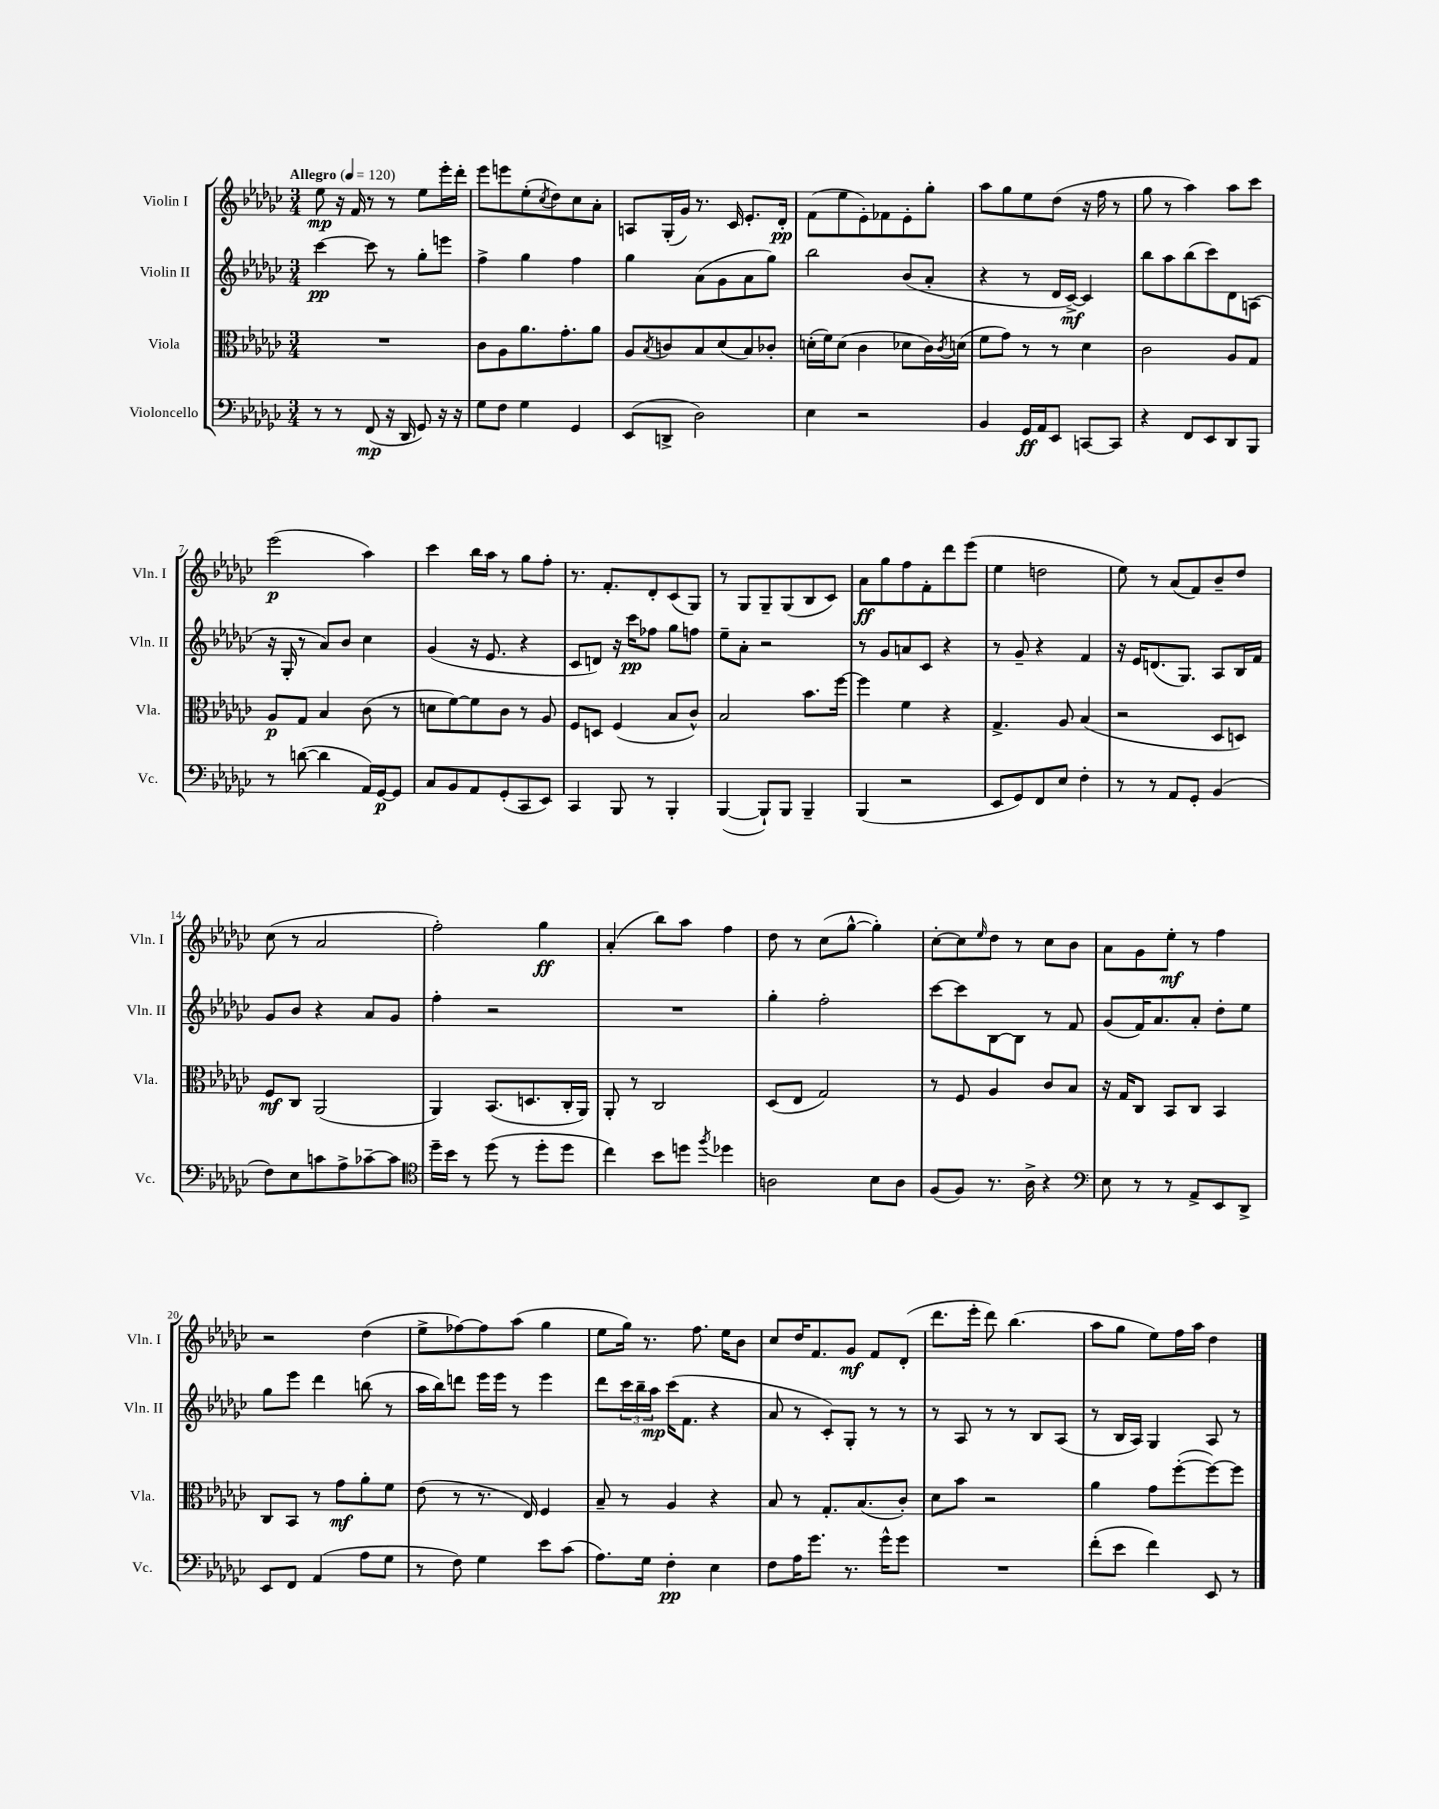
<<
\new StaffGroup <<
\new Staff = "s0" \with { instrumentName = "Violin I" shortInstrumentName = "Vln. I" } {
    \clef treble \key ges \major \numericTimeSignature \time 3/4 \tempo "Allegro" 4 = 120
    ees''8\mp r16 f'16 r8 r8 ees''8 ees'''16-. des'''16-. |
    ees'''8 e'''8 ees''8-.( \acciaccatura { ces''8 } des''8) ces''8 aes'8-. |
    a8 ges16-.( ges'16) r8. ces'16 ees'8.-. des'16-.\pp |
    f'8( ees''8 ees'8-.) fes'8 ees'8-. ges''8-. |
    aes''8 ges''8 ees''8 des''8( r16 f''16 r8 |
    ges''8 r8 aes''4) aes''8 ces'''8 |
    ees'''2\p( aes''4) |
    ces'''4 bes''16 aes''16 r8 ges''8 f''8-. |
    r8. f'8.-. des'8-. ces'8( ges8) |
    r8 ges8 ges8-- ges8( bes8 ces'8) |
    aes'8\ff ges''8 f''8 f'8-. des'''8 ees'''8( |
    ees''4 d''2 |
    ees''8) r8 aes'8( f'8) bes'8-- des''8 |
    ces''8( r8 aes'2 |
    f''2-.) ges''4\ff |
    aes'4-.( bes''8) aes''8 f''4 |
    des''8 r8 ces''8( ges''8~-^ ges''4-.) |
    ces''8~-. ces''8 \grace { ees''16 } des''8 r8 ces''8 bes'8 |
    aes'8 ges'8 ees''8-.\mf r8 f''4 |
    r2 des''4( |
    ees''8-> fes''8~) fes''8 aes''8( ges''4 |
    ees''8 ges''16) r8. f''8. ees''16 bes'8 |
    ces''8 des''16 f'8. ges'8\mf f'8 des'8-.( |
    des'''8. ees'''16-. des'''8) bes''4.( |
    aes''8 ges''8 ees''8) f''16 aes''16 des''4 \bar "|." |
}
\new Staff = "s1" \with { instrumentName = "Violin II" shortInstrumentName = "Vln. II" } {
    \clef treble \key ges \major \numericTimeSignature \time 3/4
    ces'''4~\pp ces'''8 r8 ges''8-. e'''8 |
    f''4-> ges''4 f''4 |
    ges''4 aes'8( ges'8 aes'8 ges''8) |
    bes''2 bes'8( aes'8-. |
    r4 r8 des'16 ces'16~->\mf) ces'4 |
    bes''8 aes''8 bes''8( ces'''8) des'8 a8( |
    r16 ges16-. r8 aes'8) bes'8 ces''4 |
    ges'4( r16 ees'8. r4 |
    ces'8 d'8) r16 ces'''16\pp fes''8 ges''8 f''8 |
    ees''8-- aes'8-. r2 |
    r8 ges'8 a'8 ces'8 r4 |
    r8 ges'8-- r4 f'4 |
    r16 ees'16 d'8.( ges8.) aes8 bes16 f'16 |
    ges'8 bes'8 r4 aes'8 ges'8 |
    f''4-. r2 |
    R2. |
    ges''4-. f''2-. |
    ces'''8~ ces'''8 bes8~ bes8 r8 f'8 |
    ges'8( f'16) aes'8. aes'8-. des''8-. ees''8 |
    ges''8 ees'''8 des'''4 b''8( r8 |
    aes''16 bes''16) d'''8 ees'''16 ees'''16 r8 ees'''4 |
    des'''8 \tuplet 3/2 { ces'''16 bes''16-- aes''16\mp } ces'''16( f'8. r4 |
    aes'8 r8 ces'8-.) ges8-. r8 r8 |
    r8 aes8 r8 r8 bes8 aes8( |
    r8 bes16 aes16) ges4 aes8 r8 \bar "|." |
}
\new Staff = "s2" \with { instrumentName = "Viola" shortInstrumentName = "Vla." } {
    \clef alto \key ges \major \numericTimeSignature \time 3/4
    R2. |
    ces'8 aes8 aes'8. ges'8.-. aes'8 |
    aes8 \acciaccatura { bes8 } c'8 bes8 des'8( bes8) ces'8-. |
    d'16-.( f'16) d'8( ces'4 des'8 ces'16) \acciaccatura { ces'8 } d'16( |
    f'8 ges'8) r8 r8 des'4 |
    ces'2 aes8 ges8 |
    aes8\p ges8 bes4 ces'8( r8 |
    d'8 f'8~) f'8 ces'8 r8 aes8 |
    f8 d8 f4( bes8 ces'8-^) |
    bes2 bes'8. f''16~ |
    f''4 f'4 r4 |
    ges4.-> aes8 bes4( |
    r2 des8 d8) |
    f8\mf ces8 aes,2( |
    aes,4) bes,8.( d8. ces16-. aes,16) |
    aes,8-. r8 ces2 |
    des8( ees8 ges2) |
    r8 f8 aes4 ces'8 bes8 |
    r16 ges16 ces8 bes,8 ces8 bes,4 |
    ces8 bes,8 r8 ges'8\mf aes'8-. f'8 |
    ees'8( r8 r8. ees16) f4 |
    bes8-- r8 aes4 r4 |
    bes8 r8 ges8.-. bes8.( ces'8-.) |
    des'8 bes'8 r2 |
    aes'4 ges'8 f''8~-.( f''8~) f''8 \bar "|." |
}
\new Staff = "s3" \with { instrumentName = "Violoncello" shortInstrumentName = "Vc." } {
    \clef bass \key ges \major \numericTimeSignature \time 3/4
    r8 r8 f,8\mp( r16 des,16 ges,8) r16 r16 |
    ges8 f8 ges4 ges,4 |
    ees,8( d,8-> des2) |
    ees4 r2 |
    bes,4 ges,16\ff aes,16 ees,8 c,8~ c,8 |
    r4 f,8 ees,8 des,8 bes,,8 |
    r8 d'8~( d'4 aes,16) ges,16~\p ges,8 |
    ces8 bes,8 aes,8 ges,8-.( ces,8 ees,8) |
    ces,4 bes,,8 r8 bes,,4-. |
    bes,,4~( bes,,8-!) bes,,8 bes,,4-- |
    bes,,4( r2 |
    ees,8 ges,8) f,8 ees8 f4-. |
    r8 r8 aes,8 ges,8-. bes,4( |
    f8) ees8 c'8 aes8-> ces'8~-- ces'8 |
    \clef tenor des''16-- bes'16 r8 des''8( r8 des''8-. des''8 |
    ces''4) bes'8 d''8 \acciaccatura { f''8 } des''4 |
    a2 bes8 a8 |
    f8( f8) r8. aes16-> r4 |
    \clef bass ees8 r8 r8 aes,8-> ees,8 des,8-> |
    ees,8 f,8 aes,4( aes8 ges8 |
    r8 f8) ges4 ees'8 ces'8( |
    aes8.) ges16 f4-.\pp ees4 |
    f8 aes16 ges'8. r8. ges'16-^ ges'8 |
    R2. |
    f'8-.( ees'8 f'4) ees,8 r8 \bar "|." |
}
>>
>>
